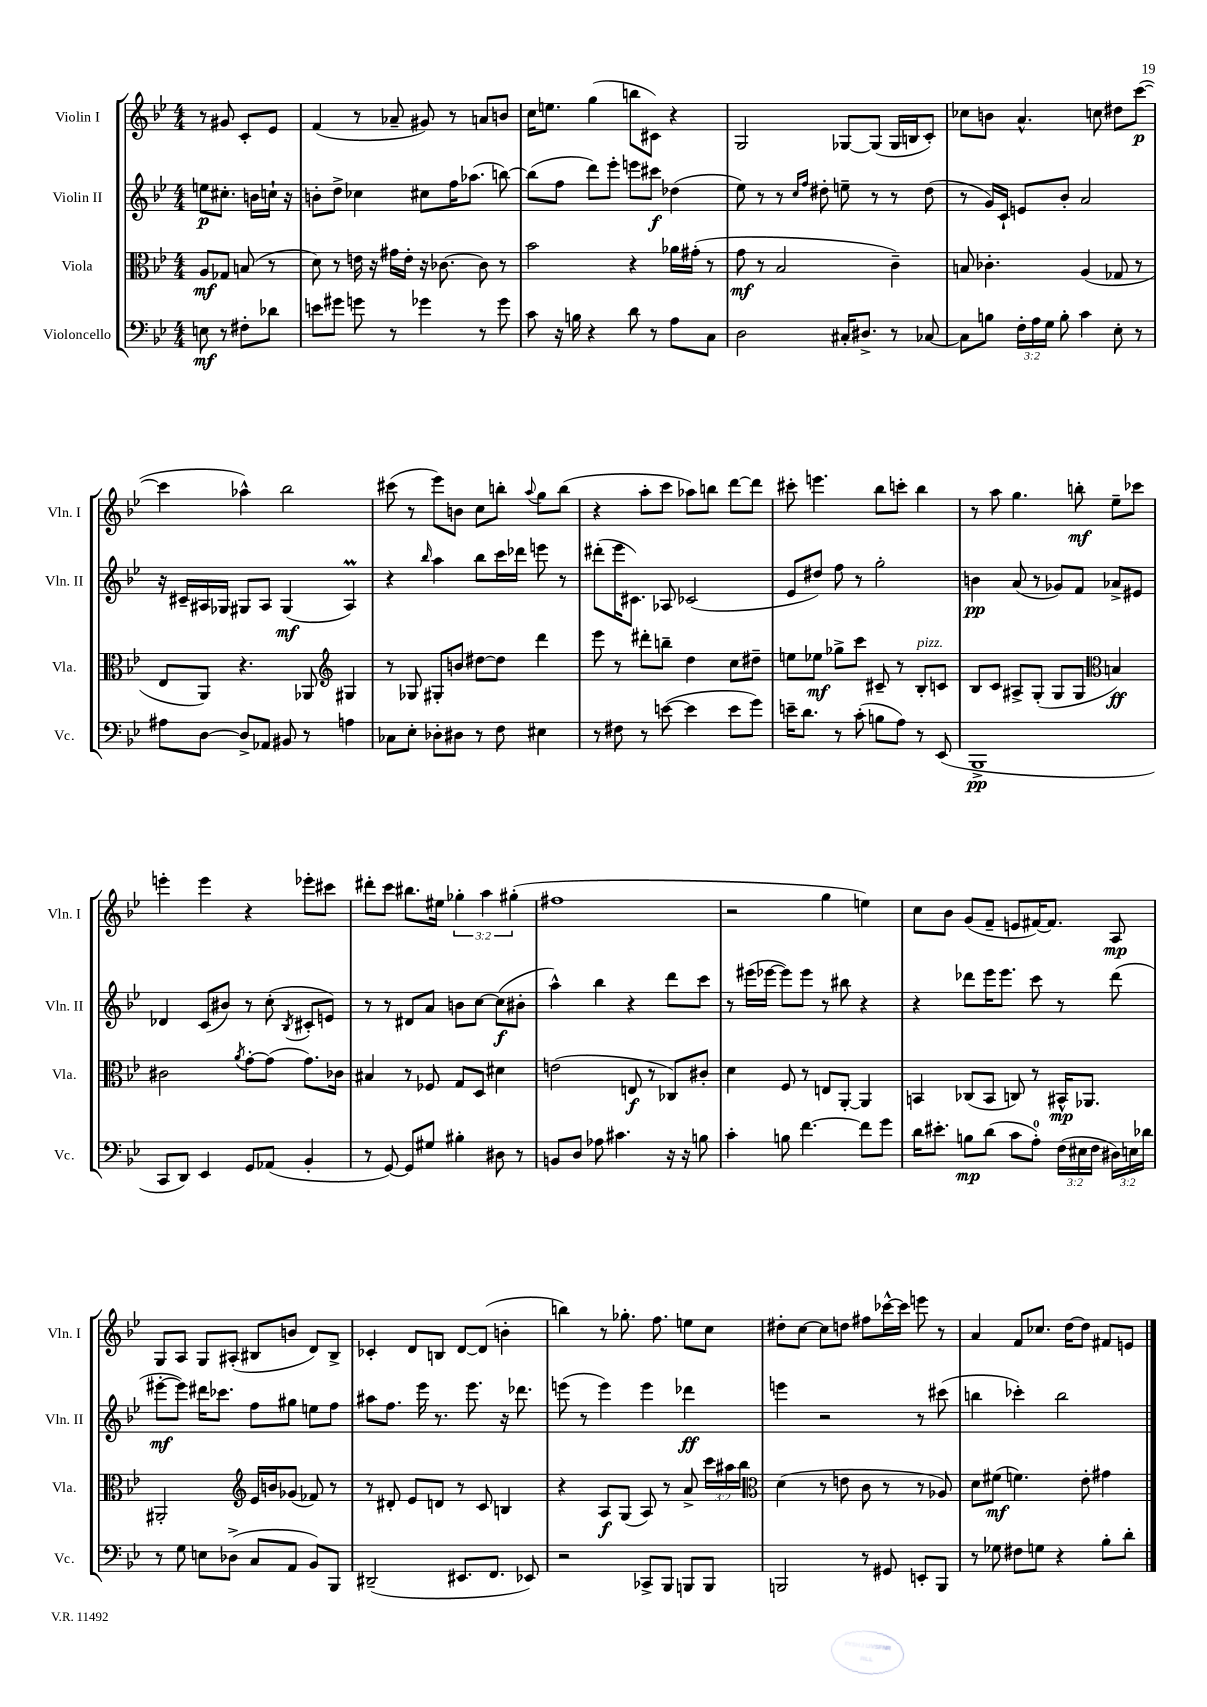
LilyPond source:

<<
\new StaffGroup <<
\new Staff = "s0" \with { instrumentName = "Violin I" shortInstrumentName = "Vln. I" } {
    \clef treble \key bes \major \numericTimeSignature \time 4/4 \override Staff.TupletNumber.text = #tuplet-number::calc-fraction-text \partial 2
    \autoBeamOff r8 gis'8 c'8[-. ees'8] |
    f'4( r8 aes'8-- gis'8) r8 a'8[ b'8] |
    c''16[ e''8.] g''4( b''8[ cis'8]) r4 |
    g2 ges8[~ ges8]( ges16[ b16 c'8]-.) |
    ces''8[ b'8] a'4.-^ c''8 dis''8[ c'''8]~\p( |
    c'''4 aes''4-^) bes''2 |
    cis'''8( r8 ees'''8[) b'8] c''8[ b''8]-. \appoggiatura { a''8 } g''8[ b''8]( |
    r4 a''8[-. c'''8] aes''8[) b''8] d'''8[~ d'''8] |
    cis'''8-. e'''4. bes''8[ c'''8]-. bes''4 |
    r8 a''8 g''4. b''8-.\mf ees''8[-- ces'''8] |
    e'''4-. e'''4 r4 ees'''8[-. cis'''8] |
    dis'''8[-. c'''8] bis''8.[ eis''16] \tuplet 3/2 { ges''4-. a''4 gis''4-.( } |
    fis''1 |
    r2 g''4 e''4) |
    c''8[ bes'8] g'8[( f'8]-- e'8[ fis'16~) fis'8.] a8\mp |
    g8[ a8] g8[ ais8]-.( bis8[ b'8] d'8[) bis8]-> |
    ces'4-. d'8[ b8] d'8[~ d'8]( b'4-. |
    b''4) r8 ges''8.-. f''8. e''8[ c''8] |
    dis''8[-. c''8]~ c''8[ d''8] fis''8[ ces'''16~-^ ces'''16] e'''8 r8 |
    a'4 f'8[ ces''8.] d''16[~ d''8] fis'8[ e'8] \bar "|." |
}
\new Staff = "s1" \with { instrumentName = "Violin II" shortInstrumentName = "Vln. II" } {
    \clef treble \key bes \major \numericTimeSignature \time 4/4 \partial 2
    \autoBeamOff e''8[\p cis''8.]-. b'16[ c''16]-! r16 |
    b'8[-. d''8]-> ces''4 cis''8[ f''16 aes''8.]( b''8~) |
    b''8[( f''8] d'''8[) ees'''8]-. e'''8[ cis'''8]\f des''4( |
    ees''8) r8 r8 \grace { c''16[ f''16] } dis''8-. e''8-- r8 r8 dis''8( |
    r8 g'16[) c'16]-! e'8[ bes'8]-. a'2 |
    r16 cis'16[-- ais16 ges16] gis8[ ais8] gis4\mf( ais4\prall) |
    r4 \grace { bes''16 } a''4 bes''8[ c'''16 des'''16] e'''8 r8 |
    dis'''8[-.( ees'''16 cis'8.]) aes8 ces'2( |
    ees'8[ dis''8]) f''8 r8 g''2-. |
    b'4\pp a'8( r8 ges'8[) f'8] aes'8[-> eis'8] |
    des'4 c'8[( bis'8]) r8 c''8-.( \acciaccatura { bes8 } cis'8[-. e'8]) |
    r8 r8 dis'8[ a'8] b'8[ c''8]~ c''8[\f( bis'8]-. |
    a''4-^) bes''4 r4 d'''8[ c'''8] |
    r8 eis'''16[( ees'''16]~ ees'''8[) ees'''8] r8 bis''8 r4 |
    r4 des'''8[ ees'''16 ees'''8.] c'''8 r8 des'''8( |
    eis'''8[~-.\mf eis'''8]) dis'''16[ ces'''8.] f''8[ gis''8] e''8[ f''8] |
    ais''8[ f''8.] ees'''16 r8. ees'''8. r16 des'''8. |
    e'''8( r8 e'''4) e'''4 des'''4\ff |
    e'''4 r2 r8 cis'''8( |
    b''4 ces'''4-.) b''2 \bar "|." |
}
\new Staff = "s2" \with { instrumentName = "Viola" shortInstrumentName = "Vla." } {
    \clef alto \key bes \major \numericTimeSignature \time 4/4 \override Staff.TupletNumber.text = #tuplet-number::calc-fraction-text \partial 2
    \autoBeamOff a8[\mf ges8] b8( r8 |
    d'8) r8 e'16 r16 gis'16[ e'16]-. r16 ces'8.~ ces'8 r8 |
    bes'2 r4 aes'16[ gis'16]-.( r8 |
    g'8\mf r8 bes2 c'4--) |
    b8 ces'4.-. a4( ges8 r8 |
    ees8[ a,8]) r4. aes,8 \clef treble gis4 |
    r8 ges8 gis8[-. b'8] dis''8[~ dis''8] d'''4 |
    ees'''8 r8 dis'''8[-. b''8]-- d''4 c''8[ dis''8]-- |
    e''8[ ees''8]\mf ges''8[-> c'''8] cis'8-- r8 bes8[-.^\markup { \italic "pizz." } c'8] |
    bes8[ c'8] ais8[-> g8]-.( g8[ g8] \clef alto b4\ff) |
    cis'2 \acciaccatura { a'8 } g'8[~-. g'8]( g'8.[) ces'16] |
    bis4 r8 fes8 g8[ d8] dis'4 |
    e'2( e8\f r8 ces8[) cis'8]-. |
    d'4 f8 r8 e8[ a,8]~-. a,4 |
    b,4 ces8[( b,8] c8) r8 bis,16[-^\mp aes,8.] |
    ais,2-. \clef treble ees'16[ b'16 ges'8]( fes'8) r8 |
    r8 dis'8-. ees'8[ d'8] r8 c'8 b4 |
    r4 a8[\f g8]( a8) r8 a'8-> \tuplet 3/2 { c'''16[ ais''16 bes''16] } |
    \clef alto d'4( r8 e'8 c'8 r8 r8 aes8) |
    d'8[ fis'8]\mf( f'4.) ees'8-. gis'4 \bar "|." |
}
\new Staff = "s3" \with { instrumentName = "Violoncello" shortInstrumentName = "Vc." } {
    \clef bass \key bes \major \numericTimeSignature \time 4/4 \override Staff.TupletNumber.text = #tuplet-number::calc-fraction-text \partial 2
    \autoBeamOff e8\mf r8 fis8[-. des'8] |
    e'8[ gis'8] g'8 r8 ges'4 r8 ges'8 |
    c'8 r16 b16 r4 d'8 r8 a8[ c8] |
    d2 cis16[-. dis8.]-> r8 ces8~ |
    ces8[ b8] \tuplet 3/2 { f16[-. a16 g16] } b8-. c'4 ees8-. r8 |
    ais8[ d8]~ d8[-> aes,8] bis,8 r8 a4 |
    ces8[ ees8]-. des8[-. dis8] r8 f8 eis4 |
    r8 fis8 r8 e'8~( e'4 e'8[ g'8]) |
    e'16[-- d'8.] r8 c'8-.( b8[ a8]) r8 ees,8( |
    bes,,1->\pp |
    c,8[ d,8]) ees,4 g,8[ aes,8]( bes,4-. |
    r8 g,8~) g,8[ gis8] bis4-. dis8 r8 |
    b,8[ d8] aes8 cis'4. r16 r16 b8 |
    c'4-. b8 f'4.~ f'8[ g'8] |
    d'16[ eis'8.]-. b8[\mp d'8]( c'8[ a8]-0-.) \tuplet 3/2 { f16[( eis16 f16] } \tuplet 3/2 { dis16[) e16 des'16] } |
    r8 g8 e8[ des8]->( c8[ a,8] bes,8[) bes,,8] |
    dis,2--( eis,8.[ f,8.] ees,8) |
    r2 ces,8[-> bes,,8] b,,8[ b,,8] |
    b,,2 r8 gis,8 e,8[-. b,,8] |
    r8 ges8 fis8[ g8] r4 bes8[-. d'8]-. \bar "|." |
}
>>
>>
\layout { \context { \Score \remove "Bar_number_engraver" } }
